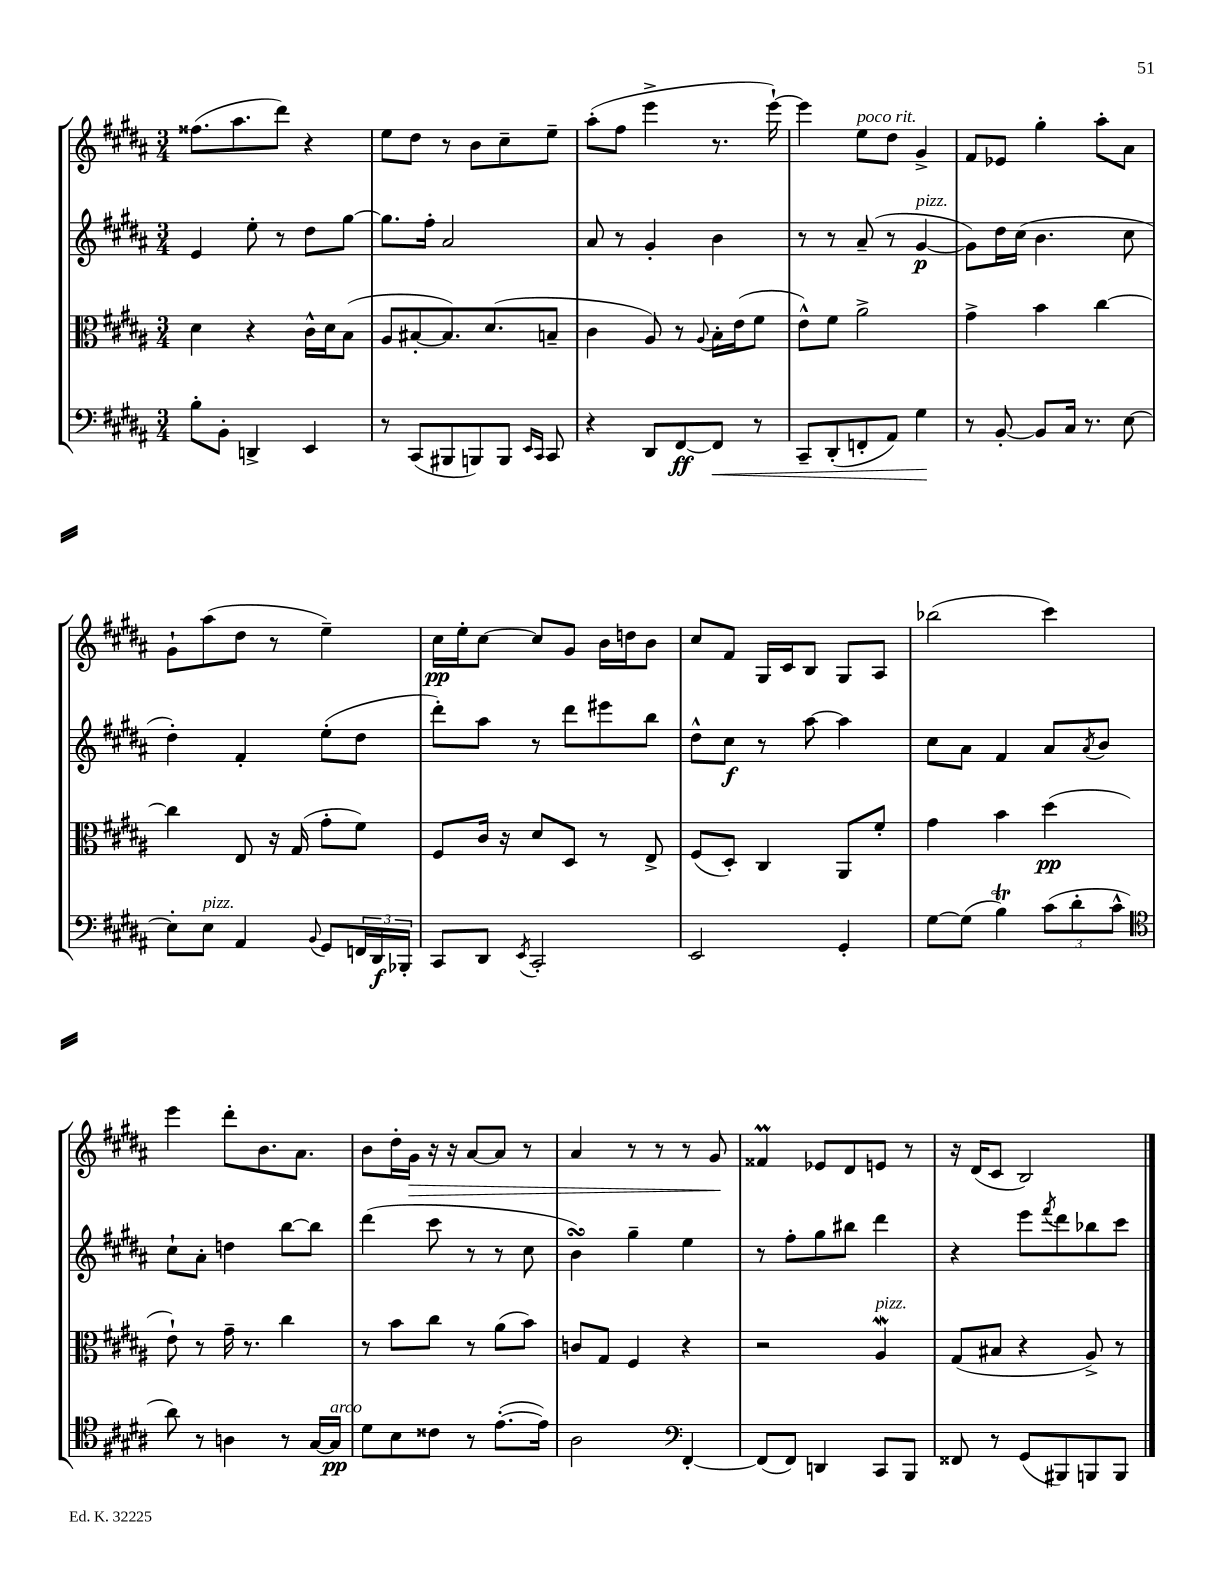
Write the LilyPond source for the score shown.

<<
\new StaffGroup <<
\new Staff = "s0" {
    \clef treble \key b \major \numericTimeSignature \time 3/4
    fisis''8.( ais''8. dis'''8) r4 |
    e''8 dis''8 r8 b'8 cis''8-- e''8-- |
    ais''8-.( fis''8 e'''4-> r8. e'''16~-!) |
    e'''4 e''8^\markup { \italic "poco rit." } dis''8 gis'4-> |
    fis'8 ees'8 gis''4-. ais''8-. ais'8 |
    gis'8-! ais''8( dis''8 r8 e''4--) |
    cis''16\pp e''16-. cis''8~ cis''8 gis'8 b'16 d''16 b'8 |
    cis''8 fis'8 gis16 cis'16 b8 gis8 ais8 |
    bes''2( cis'''4) |
    e'''4 dis'''8-. b'8. ais'8. |
    b'8 dis''16-. gis'16\> r16 r16 ais'8~ ais'8 r8 |
    ais'4 r8 r8 r8 gis'8\! |
    fisis'4\prall ees'8 dis'8 e'8 r8 |
    r16 dis'16( cis'8 b2) \bar "|." |
}
\new Staff = "s1" {
    \clef treble \key b \major \numericTimeSignature \time 3/4
    e'4 e''8-. r8 dis''8 gis''8~ |
    gis''8. fis''16-. ais'2 |
    ais'8 r8 gis'4-. b'4 |
    r8 r8 ais'8--( r8 gis'4~\p^\markup { \italic "pizz." } |
    gis'8) dis''16 cis''16( b'4. cis''8 |
    dis''4-.) fis'4-. e''8-.( dis''8 |
    dis'''8-.) ais''8 r8 dis'''8 eis'''8 b''8 |
    dis''8-^ cis''8\f r8 ais''8~ ais''4 |
    cis''8 ais'8 fis'4 ais'8 \acciaccatura { ais'8 } b'8 |
    cis''8-! ais'8-. d''4 b''8~ b''8 |
    dis'''4( cis'''8 r8 r8 cis''8 |
    b'4\turn) gis''4-- e''4 |
    r8 fis''8-. gis''8 bis''8 dis'''4 |
    r4 e'''8 \acciaccatura { fis'''8 } dis'''8 bes''8 cis'''8 \bar "|." |
}
\new Staff = "s2" {
    \clef alto \key b \major \numericTimeSignature \time 3/4
    dis'4 r4 cis'16-^ dis'16 b8( |
    ais8 bis8~-. bis8.) dis'8.( b8-- |
    cis'4 ais8) r8 \appoggiatura { ais8 } b16-. e'16( fis'8 |
    e'8-^) fis'8 ais'2-> |
    gis'4-> b'4 cis''4~ |
    cis''4 e8 r16 gis16( gis'8-. fis'8) |
    fis8 cis'16 r16 dis'8 dis8 r8 e8-> |
    fis8( dis8-.) cis4 ais,8 fis'8-. |
    gis'4 b'4 dis''4\pp( |
    e'8-!) r8 gis'16-- r8. cis''4 |
    r8 b'8 cis''8 r8 ais'8( b'8) |
    c'8 gis8 fis4 r4 |
    r2 ais4\mordent^\markup { \italic "pizz." } |
    gis8( bis8 r4 ais8->) r8 \bar "|." |
}
\new Staff = "s3" {
    \clef bass \key b \major \numericTimeSignature \time 3/4
    b8-. b,8-. d,4-> e,4 |
    r8 cis,8( bis,,8 b,,8) b,,8 \grace { e,16 cis,16 } cis,8 |
    r4 dis,8 fis,8~\ff fis,8\< r8 |
    cis,8-- dis,8-.( f,8-. ais,8) gis4\! |
    r8 b,8~-. b,8 cis16 r8. e8~ |
    e8-. e8^\markup { \italic "pizz." } ais,4 \appoggiatura { b,8 } gis,8 \tuplet 3/2 { f,16 dis,16\f bes,,16-. } |
    cis,8 dis,8 \acciaccatura { e,8 } cis,2-. |
    e,2 gis,4-. |
    gis8~ gis8( b4\trill) \tuplet 3/2 { cis'8( dis'8-. cis'8-^ } |
    \clef tenor ais'8) r8 a4 r8 gis16~ gis16\pp^\markup { \italic "arco" } |
    dis'8 b8 cisis'8 r8 e'8.~-.( e'16) |
    ais2 \clef bass fis,4~-. |
    fis,8( fis,8) d,4 cis,8 b,,8 |
    fisis,8 r8 gis,8( bis,,8) b,,8 b,,8 \bar "|." |
}
>>
>>
\layout { \context { \Score \remove "Bar_number_engraver" } }
